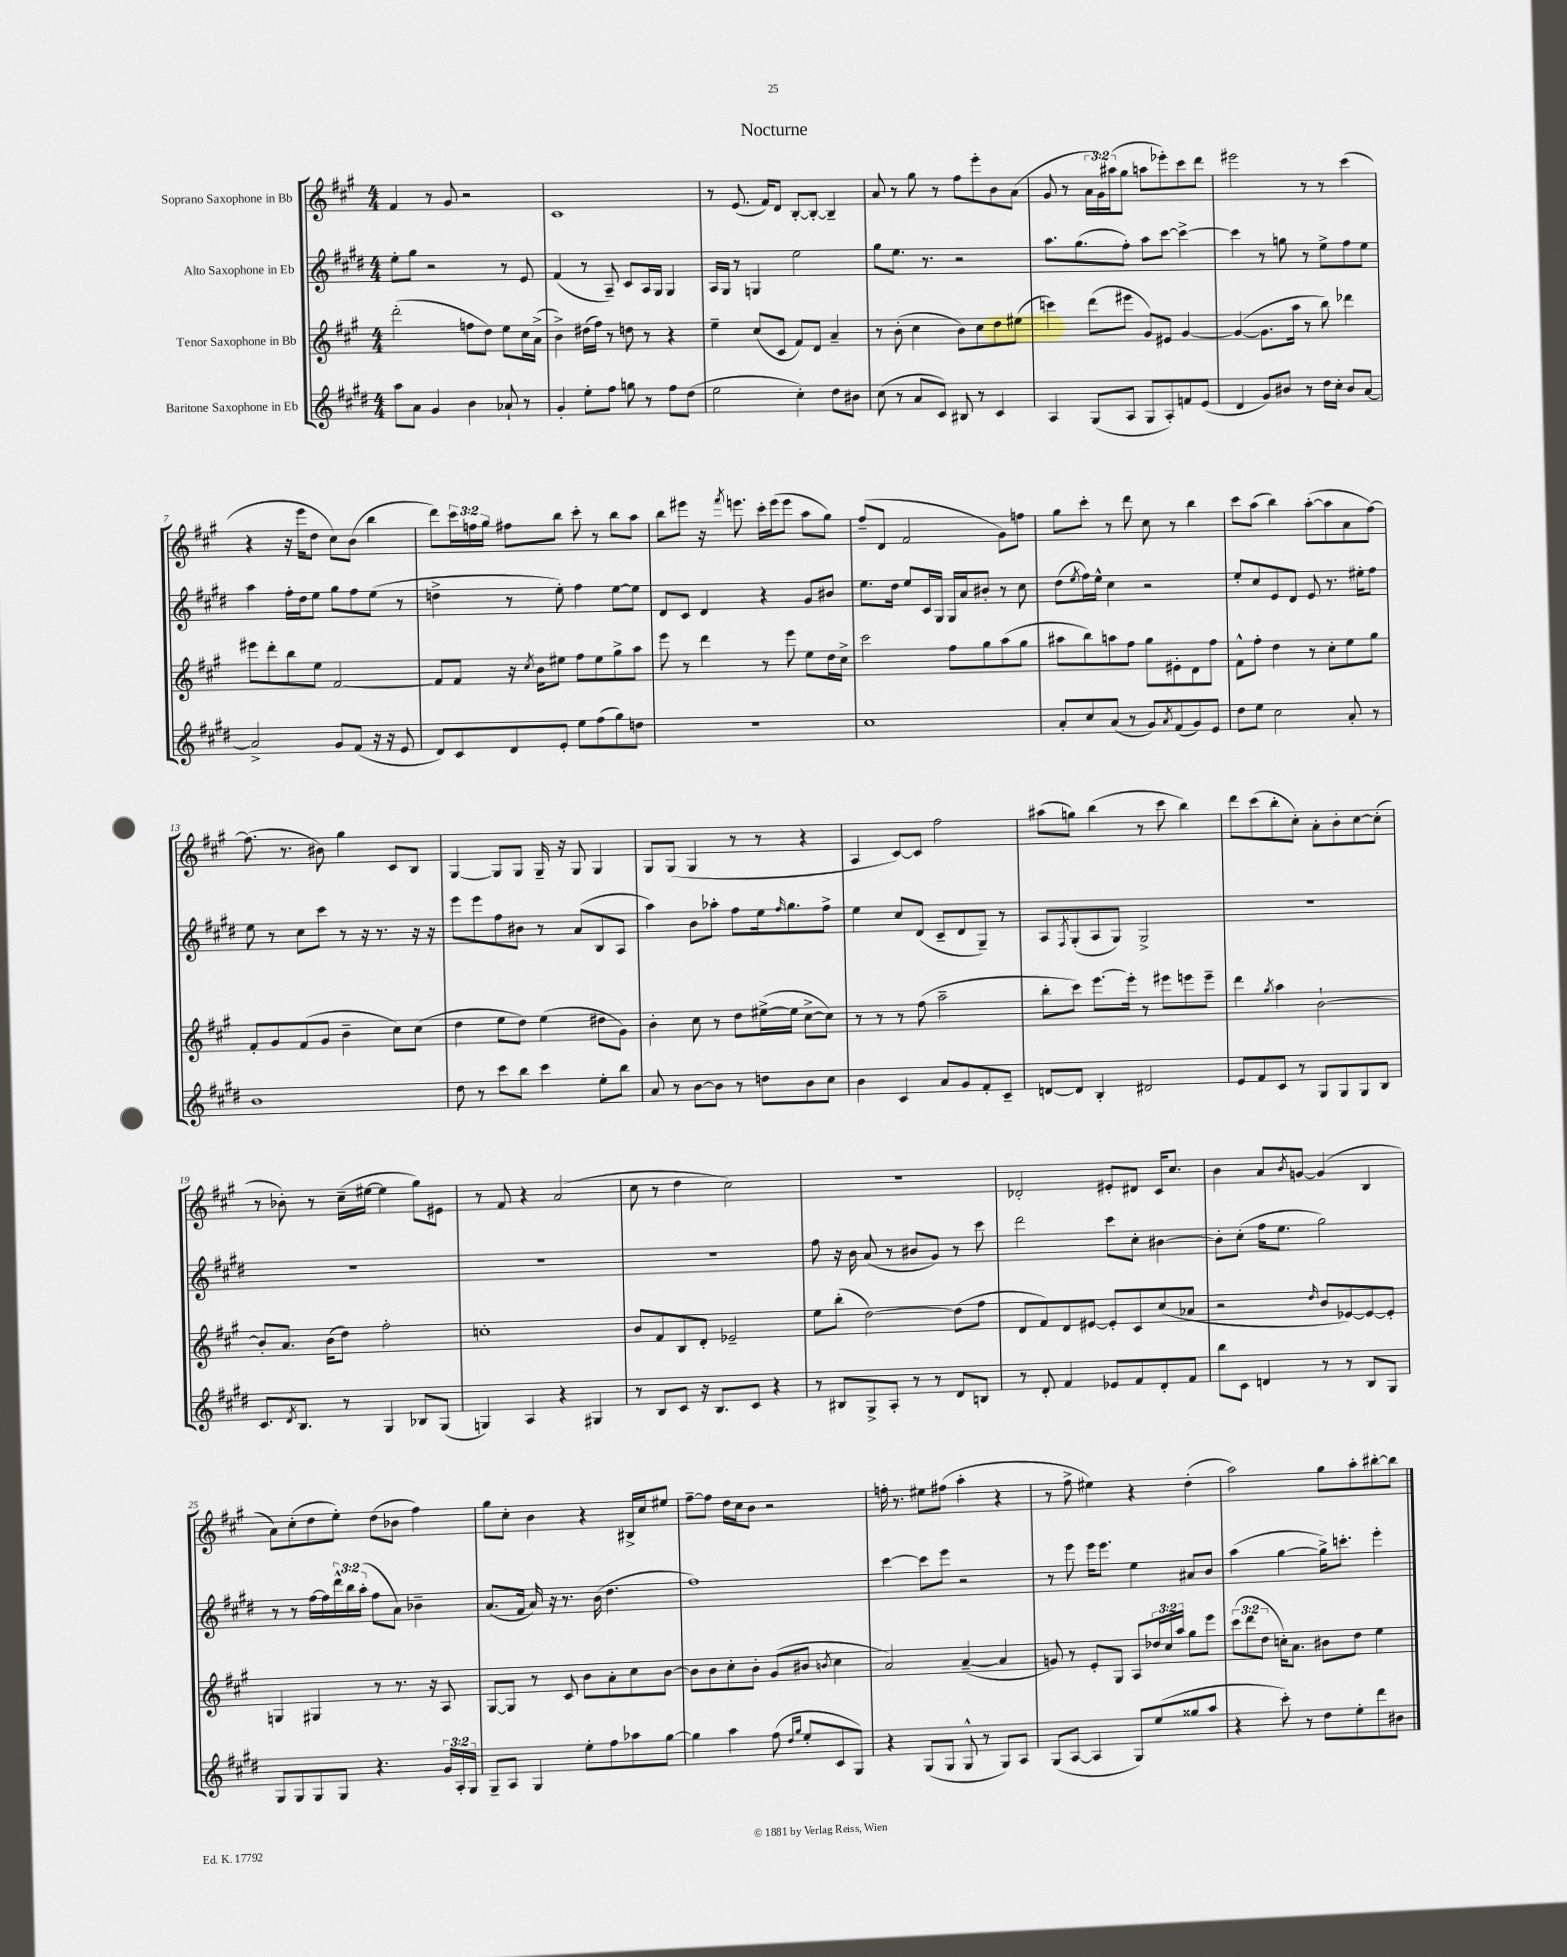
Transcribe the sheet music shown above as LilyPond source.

\header { title = "Nocturne" }
<<
\new StaffGroup <<
\new Staff = "s0" \with { instrumentName = "Soprano Saxophone in Bb" } {
    \clef treble \key a \major \numericTimeSignature \time 4/4 \override Staff.TupletNumber.text = #tuplet-number::calc-fraction-text
    fis'4 r8 gis'8 r2 |
    cis'1 |
    r8 e'8.( fis'16) d'8 b8~-. b8~-. b4-- |
    a'8 r8 gis''8 r8 fis''8 e'''8-. b'8 a'8( |
    gis'8 r8 \tuplet 3/2 { a'16 gis'16) ais''16( } gis''8 a''8 ees'''8-.) cis'''8 d'''8 |
    eis'''2 r8 r8 cis'''4( |
    r4 r16 e'''16 d''8 cis''8) b'8( b''4 |
    d'''8) \tuplet 3/2 { cis'''16 f''16 gis''16 } fis''8 b''8 cis'''8-. r8 b''8 a''8 |
    b''8 eis'''8 r16 \acciaccatura { fis'''8 } e'''8. cis'''16-. e'''16( e'''8 a''8 gis''8) |
    fis''8--( d'8 fis'2 gis'8) f''8 |
    gis''8 cis'''8-. r8 d'''8 cis''8 r8 b''4 |
    cis'''8 a''8( b''4) a''8~-.( a''8 a'8 fis''8~) |
    fis''8.( r8. bis'8) gis''4 cis'8 b8 |
    gis4~ gis8 gis8 gis16-- r16 gis8 gis4 |
    gis8 gis8( gis4 r8 r8 r4 |
    a4 cis'8~) cis'8 fis''2 |
    ais''8( g''8) b''4( r8 cis'''8 b''4) |
    d'''8 cis'''8( b''8-. cis''8-.) a'8-. b'8-. cis''8~ cis''8-.( |
    r8 bes'8-.) r8 cis''16--( eis''16~ eis''4 gis''8) eis'8 |
    r8 fis'8 r4 a'2( |
    cis''8 r8 d''4 cis''2) |
    r1 |
    des'2-. eis'8-. dis'8 cis'16 cis''8. |
    b'4 a'8 \acciaccatura { b'8 } g'8~ g'4( b4 |
    a'8) cis''8-.( d''8 e''8-.) d''8( bes'8 fis''4) |
    gis''8 cis''8-. b'4 r4 bis16-> cis''16 eis''8 |
    fis''8~-- fis''8 d''16 cis''16 b'8 r2 |
    f''16-. r8. eis''8 fis''8( a''4-. r4 |
    r8 fis''8-> eis''4) r4 d''4-.( |
    a''2) gis''8 a''8-. bis''8~-. bis''8 \bar "|." |
}
\new Staff = "s1" \with { instrumentName = "Alto Saxophone in Eb" } {
    \clef treble \key e \major \numericTimeSignature \time 4/4 \override Staff.TupletNumber.text = #tuplet-number::calc-fraction-text
    e''8-. gis''8 r2 r8 e'8 |
    fis'4( r8 a8--) cis'8 a16 gis16 gis4 |
    a16 gis16 r8 g4 e''2 |
    gis''8 e''8. r8. r2 |
    a''8. gis''8.( fis''8-.) a''8 cis'''8~ cis'''4~-> |
    cis'''4 r8 g''8 r8 e''8-> fis''8 e''8 |
    a''4 fis''16-. dis''16 e''8 gis''8 fis''8 e''8( r8 |
    d''4-> r8 e''8-.) fis''4 e''8~ e''8 |
    dis'8 cis'8 dis'4 r4 gis'8 bis'8 |
    e''8. dis''16 e''8 cis'16 gis16 gis16 a'16 bis'8-. r8 cis''8 |
    dis''8( \acciaccatura { e''8 } fis''16) e''16-^ cis''4 r2 |
    e''8-. cis''8 e'8 dis'8 e'8 r8. eis''16-. fis''8 |
    e''8 r8 cis''8 cis'''8 r8 r16 r8. r16 r16 |
    e'''8 e'''8 fis''8 bis'8 r8 a'8( b8 a8 |
    a''4) b'8 aes''8-. fis''8 e''16 \grace { fis''16 } gis''8. fis''8-> |
    e''4 cis''8 dis'8( cis'8-- dis'8 gis8--) r8 |
    a8 \acciaccatura { fis8 } gis8-.( a8 gis8) gis2-> |
    R1 |
    R1 |
    R1 |
    R1 |
    fis''8 r16 b'16 a'8( r8 bis'8 gis'8) r8 cis'''8 |
    dis'''2 cis'''8 cis''8-. bis'4~ |
    bis'8-. cis''8-.( fis''16 e''8. gis''2) |
    r8 r8 fis''16~ fis''16 \tuplet 3/2 { dis'''16-^ b''16 a''16-.( } fis''8 a'8) bes'4-- |
    a'8.( fis'16 a'16) r16 r8. b'16( dis''4. |
    fis''1) |
    cis'''4~ cis'''8 e'''8 r2 |
    r8 e'''8 e'''16 e'''8. e''4 ais'8 b'8 |
    a''4( gis''4~ gis''16->) c'''8.-. e'''4-. \bar "|." |
}
\new Staff = "s2" \with { instrumentName = "Tenor Saxophone in Bb" } {
    \clef treble \key a \major \numericTimeSignature \time 4/4 \override Staff.TupletNumber.text = #tuplet-number::calc-fraction-text
    d'''2-.( f''8 d''8) e''8 cis''16 a'16->( |
    b'4->) dis''16( fis''16) r8 d''8 r8 r4 |
    e''4-- cis''8( cis'8 fis'8) d'8 a'4-- |
    r8 b'8-.( cis''4 b'8) cis''8 d''8 eis''8( |
    c'''4) d'''8( eis'''8 gis'8) eis'8 gis'4~ |
    gis'4~( gis'8. a''16 r8 b''8) des'''4 |
    eis'''8 d'''8-. b''8 e''8 fis'2~ |
    fis'8 fis'8 r16 \acciaccatura { cis''8 } b'16 eis''8 fis''8 eis''8 gis''8-> a''8 |
    e'''8 r8 d'''4 r8 e'''8 e''8 d''16 cis''16-> |
    cis'''2 fis''8 gis''8 a''8( gis''8 |
    ais''8 b''8) a''8 fis''8 gis''8 eis'8-. d'8 fis''8 |
    fis'8-^ fis''8-. d''4 r8 cis''8-. e''8 gis''8 |
    fis'8-. gis'8 fis'8( gis'8 b'4-- cis''8) cis''8( |
    d''4 e''8 d''8) e''4( dis''8 gis'8) |
    b'4-. cis''8 r8 d''8 eis''16~->( eis''16 cis''8~-> cis''8) |
    r8 r8 r8 fis''8( a''2-- |
    b''8-. cis'''8) e'''8.~ e'''16-. r8 eis'''8 e'''8 e'''8-- |
    d'''4 \acciaccatura { gis''8 } a''4 b'2~-! |
    b'8-. a'8. b'16( d''8) fis''2-. |
    c''1-. |
    b'8 fis'8 b8 d'8-. ees'2-- |
    e''8 b''8-.( d''2~) d''8( fis''8 |
    d'8 fis'8) d'8 eis'8~ eis'8-. cis'8 cis''8( aes'8 |
    r2 \grace { d''16 } b'8 ees'8~) ees'8~ ees'8-. |
    g4 gis4 r8 r8. r16 a8 |
    gis8~ gis8 r8 cis'8 b'8 a'8-. cis''8 b'8~ |
    b'8 b'8 cis''8-. b'8-. gis'8( bis'8 \acciaccatura { b'8 } cis''4 |
    a'2) a'4~--( a'4 |
    g'8) r8 e'8-. gis8 a8 \tuplet 3/2 { des''16 cis''16 a''16 } gis''8 e'''8 |
    \tuplet 3/2 { cis'''8( d'''8 d''8 } c''16-.) a'8. bis'8 d''8 e''4 \bar "|." |
}
\new Staff = "s3" \with { instrumentName = "Baritone Saxophone in Eb" } {
    \clef treble \key e \major \numericTimeSignature \time 4/4 \override Staff.TupletNumber.text = #tuplet-number::calc-fraction-text
    a''8 a'8 gis'4 b'4 aes'8-! r8 |
    gis'4-. e''8-. fis''8 g''8 r8 fis''8 dis''8( |
    e''2 cis''4-.) dis''8 bis'8 |
    cis''8( r8 a'8 cis'8) bis8 r8 cis'4 |
    a4 gis8( a8 gis8 a8-.) f'8 e'8( |
    dis'4 gis'8) bis'8 r8 dis''16 cis''16-. bis'8 a'8~ |
    a'2-> gis'8 fis'8( r16 r16 e'8 |
    dis'8) cis'8 dis'8 e'8-. e''8 fis''8( gis''8) d''8 |
    r1 |
    cis''1 |
    a'8-. cis''8 a'8( r8 gis'8) \acciaccatura { a'8 } fis'8( gis'8) e'8 |
    dis''8 e''8 cis''2 a'8-. r8 |
    b'1 |
    dis''8 r8 cis'''8 b''8 cis'''4 e''8-. b''8 |
    a'8 r8 b'8~ b'8 r8 d''8 b'8 cis''8 |
    b'4 cis'4 a'8 gis'8 fis'8-. cis'8-- |
    d'8~ d'8 b4-. dis'2 |
    e'8 fis'8 cis'8 r8 gis8 gis8 gis8 b8 |
    cis'8. \acciaccatura { dis'8 } b8. r8 gis4 bes8 gis8( |
    g4) a4 r4 gis4 |
    r8 b8 cis'8 r16 b8. cis'8 r4 |
    r8 bis8 gis8-> a8-. r8 r8 dis'8 b8 |
    r8 dis'8-. fis'4 ees'8 fis'8 dis'8-. fis'8 |
    b''8 cis'8 d'4 r8 r8 b8 gis8 |
    gis8 gis8 gis8 gis8 r4. \tuplet 3/2 { gis'16 a16-. gis16 } |
    gis8-- a8 gis4 e''8-. fis''8 aes''8 gis''8~ |
    gis''4 a''4 fis''8( \grace { dis''16 gis''16 } e''8-. cis'8 gis8) |
    r4 gis8( gis8 gis8-^ r8 gis8) a8 |
    gis8( a8~ a4 gis8) e''8( gisis''8 a''8 |
    r4 cis'''8-.) r8 dis''8 e''8-. dis'''8 bis'8 \bar "|." |
}
>>
>>
